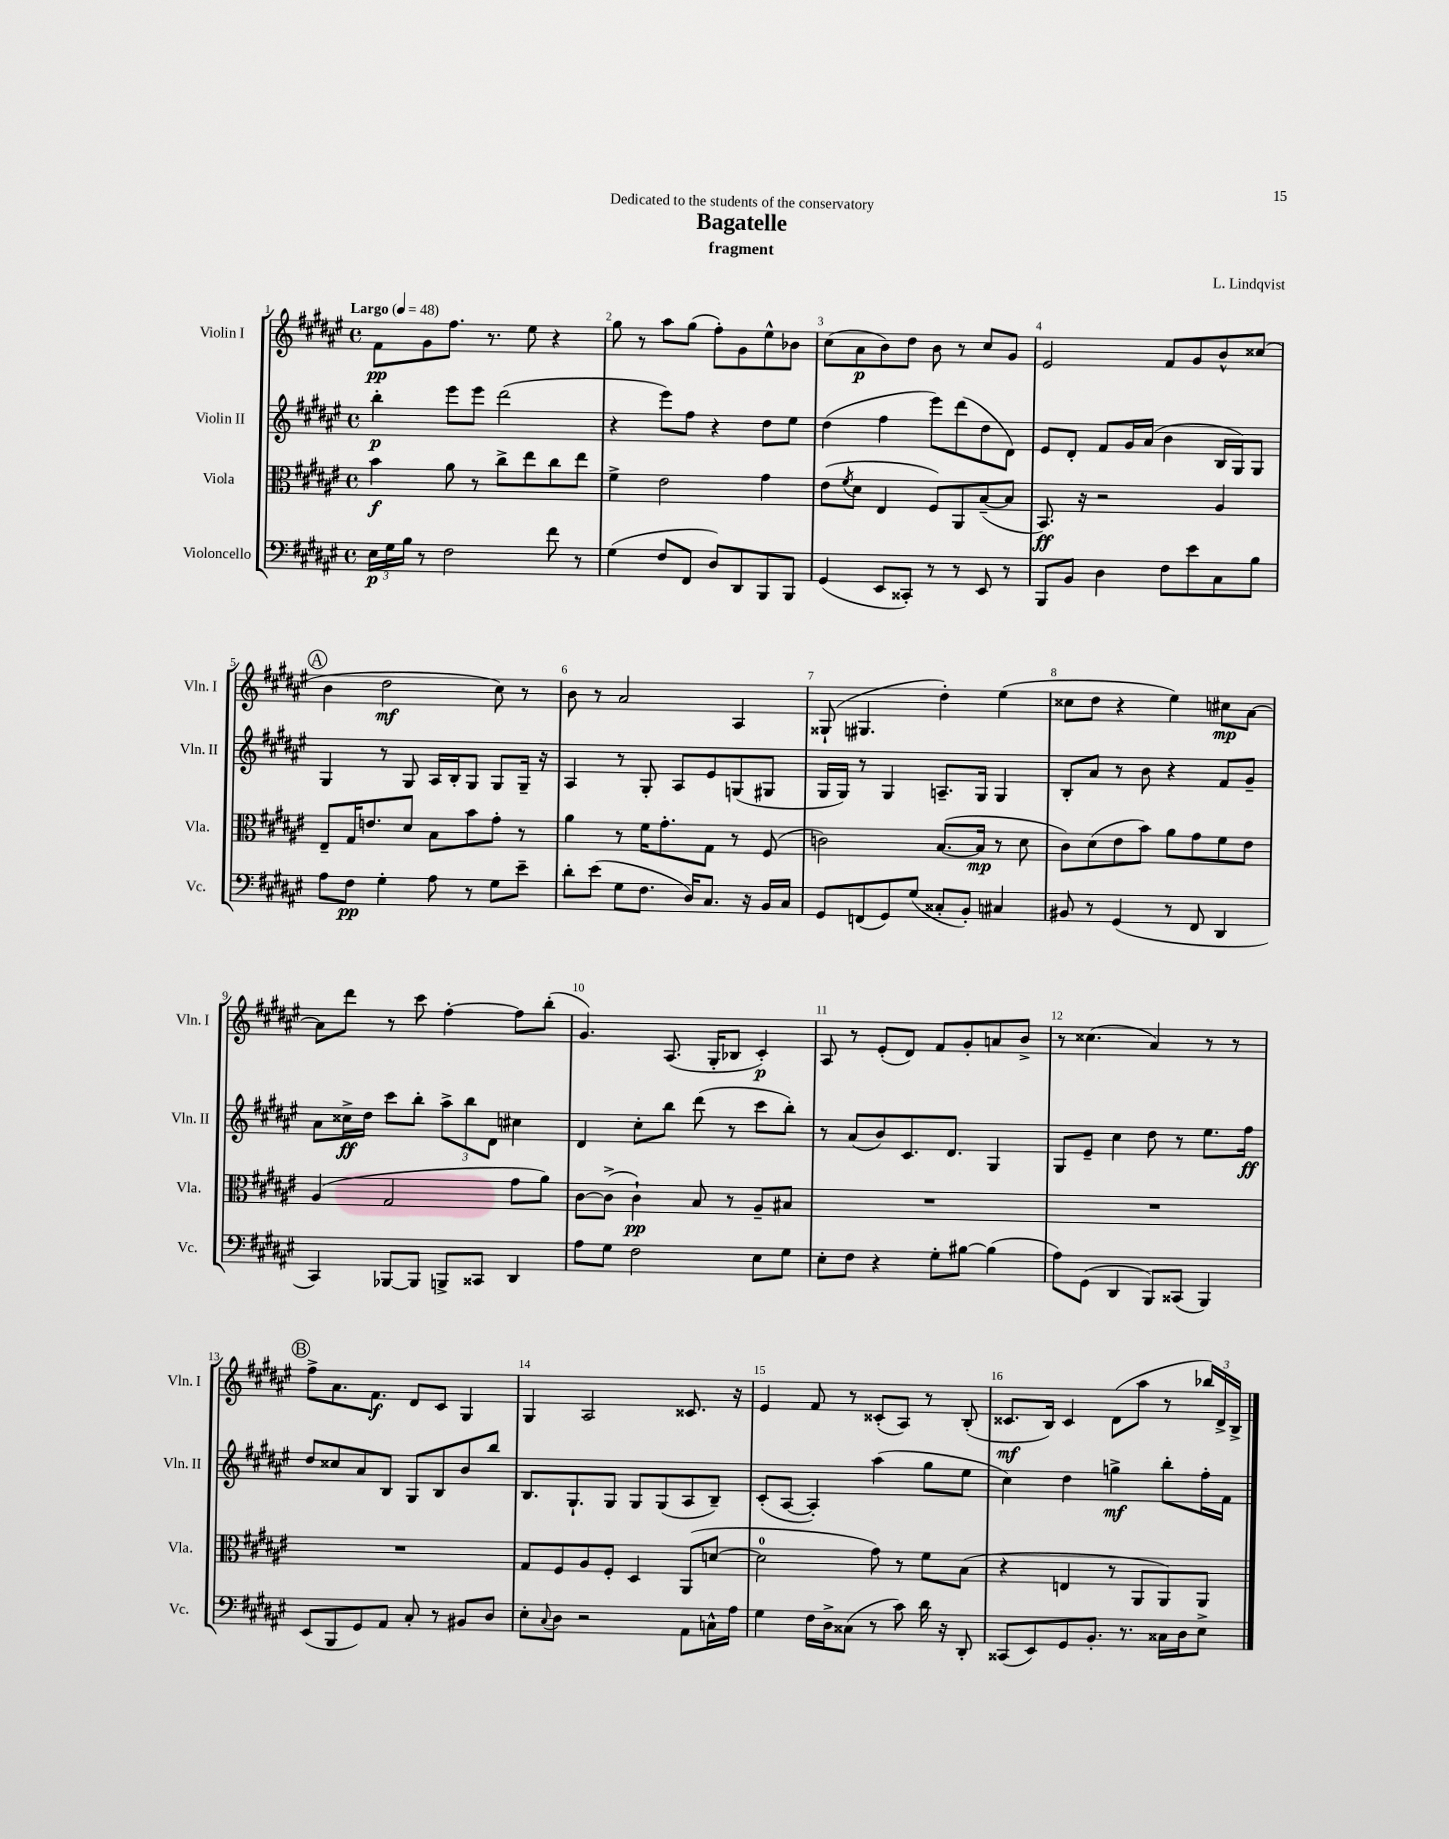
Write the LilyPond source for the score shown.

\header { title = "Bagatelle" composer = "L. Lindqvist" subtitle = "fragment" dedication = "Dedicated to the students of the conservatory" }
<<
\new StaffGroup <<
\new Staff = "s0" \with { instrumentName = "Violin I" shortInstrumentName = "Vln. I" } {
    \clef treble \key fis \major \defaultTimeSignature \time 4/4 \tempo "Largo" 4 = 48
    fis'8\pp gis'8 fis''8. r8. eis''8 r4 |
    gis''8 r8 ais''8 gis''8( fis''8-.) gis'8 eis''8-^ bes'8 |
    cis''8( ais'8\p b'8) dis''8 b'8 r8 cis''8 gis'8 |
    eis'2 fis'8 gis'8 b'8-^ cisis''8( |
    \mark \markup { \circle "A" } b'4 dis''2\mf cis''8) r8 |
    b'8 r8 ais'2 ais4 |
    gisis8-!( gis4. dis''4-.) eis''4( |
    cisis''8 dis''8 r4 eis''4) cis''8\mp ais'8~ |
    ais'8 dis'''8 r8 cis'''8 fis''4~-. fis''8 b''8-.( |
    gis'4.) ais8.( gis16-. bes8 cis'4-.\p) |
    ais8 r8 eis'8-.( dis'8) fis'8 gis'8-. a'8 b'8-> |
    r8 cisis''4.( ais'4) r8 r8 |
    \mark \markup { \circle "B" } fis''8-> ais'8. fis'8.\f dis'8 cis'8 gis4 |
    gis4 ais2 cisis'8. r16 |
    eis'4 fis'8 r8 cisis'8-.( ais8) r8 b8-.( |
    cisis'8.\mf b16) cisis'4 dis'8( ais''8 r8 \tuplet 3/2 { bes''16) dis'16-> b16-> } \bar "|." |
}
\new Staff = "s1" \with { instrumentName = "Violin II" shortInstrumentName = "Vln. II" } {
    \clef treble \key fis \major \defaultTimeSignature \time 4/4
    b''4-.\p eis'''8 eis'''8 dis'''2( |
    r4 eis'''8) fis''8 r4 dis''8 eis''8 |
    dis''4( fis''4 eis'''8) dis'''8( dis''8 dis'8) |
    eis'8 dis'8-. fis'8 gis'16 ais'16( b'4 b16 gis16) gis8 |
    \mark \markup { \circle "A" } gis4 r8 gis8 ais16 b16-. gis8 gis8 gis16-- r16 |
    ais4 r8 gis8-. ais8 eis'8 g8( gis8 |
    gis16 gis16) r8 gis4 a8.-- gis16 gis4 |
    b8-. ais'8 r8 b'8 r4 fis'8 gis'8-- |
    ais'8 cisis''16->\ff dis''16 cis'''8 b''8-. \tuplet 3/2 { ais''8-> b''8 dis'8 } cis''4 |
    dis'4 cis''8-. b''8 dis'''8( r8 cis'''8 b''8-.) |
    r8 ais'8( b'8) cis'8. dis'8. gis4 |
    gis8 eis'8-- cis''4 dis''8 r8 eis''8. fis''16\ff |
    \mark \markup { \circle "B" } dis''8 cisis''8 ais'8 b8 gis8 b8 b'8 b''8 |
    b8. gis8.-! gis8 gis8 gis8( ais8 b8--) |
    cis'8-.( ais8~ ais4-.) ais''4( gis''8 eis''8 |
    cis''4) dis''4 g''4->\mf b''8-. fis''16-. fis'16 \bar "|." |
}
\new Staff = "s2" \with { instrumentName = "Viola" shortInstrumentName = "Vla." } {
    \clef alto \key fis \major \defaultTimeSignature \time 4/4
    b'4\f ais'8 r8 cis''8-> eis''8 cis''8 eis''8 |
    fis'4-> eis'2 gis'4 |
    eis'8( \acciaccatura { fis'8 } dis'8 eis4 fis8) ais,8 b8~--( b8 |
    b,8.\ff) r16 r2 ais4 |
    \mark \markup { \circle "A" } eis8-- gis16 e'8. dis'8 b8 b'8 gis'8-. r8 |
    ais'4 r8 fis'16 gis'8.-. gis8 r8 fis8( |
    c'2) b8.~( b16\mp r8 dis'8 |
    cis'8) dis'8( eis'8 b'8) ais'8 gis'8 fis'8 eis'8 |
    ais4( gis2 gis'8 ais'8) |
    cis'8~ cis'8->( cis'4-!\pp) b8 r8 ais8-- bis8 |
    R1 |
    R1 |
    \mark \markup { \circle "B" } R1 |
    gis8 fis8 ais8 fis8-. dis4 ais,8( d'8~ |
    d'2-0 gis'8) r8 fis'8 b8( |
    r4 e4 r8 ais,8 ais,8) ais,8 \bar "|." |
}
\new Staff = "s3" \with { instrumentName = "Violoncello" shortInstrumentName = "Vc." } {
    \clef bass \key fis \major \defaultTimeSignature \time 4/4
    \tuplet 3/2 { eis16\p gis16 b16 } r8 fis2 fis'8 r8 |
    gis4( fis8 fis,8 dis8) dis,8 b,,8 b,,8 |
    gis,4( eis,8 cisis,8-.) r8 r8 eis,8 r8 |
    b,,8 b,8 dis4 fis8 eis'8 cis8 b8 |
    \mark \markup { \circle "A" } ais8 fis8\pp gis4-. ais8 r8 gis8 eis'8-- |
    dis'8-. eis'8( gis8 fis8. dis16) cis8. r16 b,16 cis16 |
    gis,8 f,8( gis,8) gis8( cisis8-. b,8-.) cis4 |
    bis,8 r8 gis,4( r8 fis,8 dis,4 |
    cis,4) bes,,8~ bes,,8 b,,8-> cisis,8 dis,4 |
    ais8 gis8 fis2 eis8 gis8 |
    eis8-. fis8 r4 gis8-. bis8~ bis4( |
    ais8) gis,8( dis,4 b,,8) cisis,8( b,,4) |
    \mark \markup { \circle "B" } eis,8( b,,8 gis,8) ais,8 cis8-. r8 bis,8 dis8 |
    eis8-. \appoggiatura { cis8 } dis8 r2 ais,8 c16-^ ais16 |
    gis4 fis16 dis16-> cisis8( r8 cis'8) dis'16 r16 dis,8-. |
    cisis,8( eis,8) gis,8 b,8.-. r8. cisis16 dis16 eis8-> \bar "|." |
}
>>
>>
\layout { \context { \Score \override BarNumber.break-visibility = ##(#f #t #t) barNumberVisibility = #all-bar-numbers-visible } }
